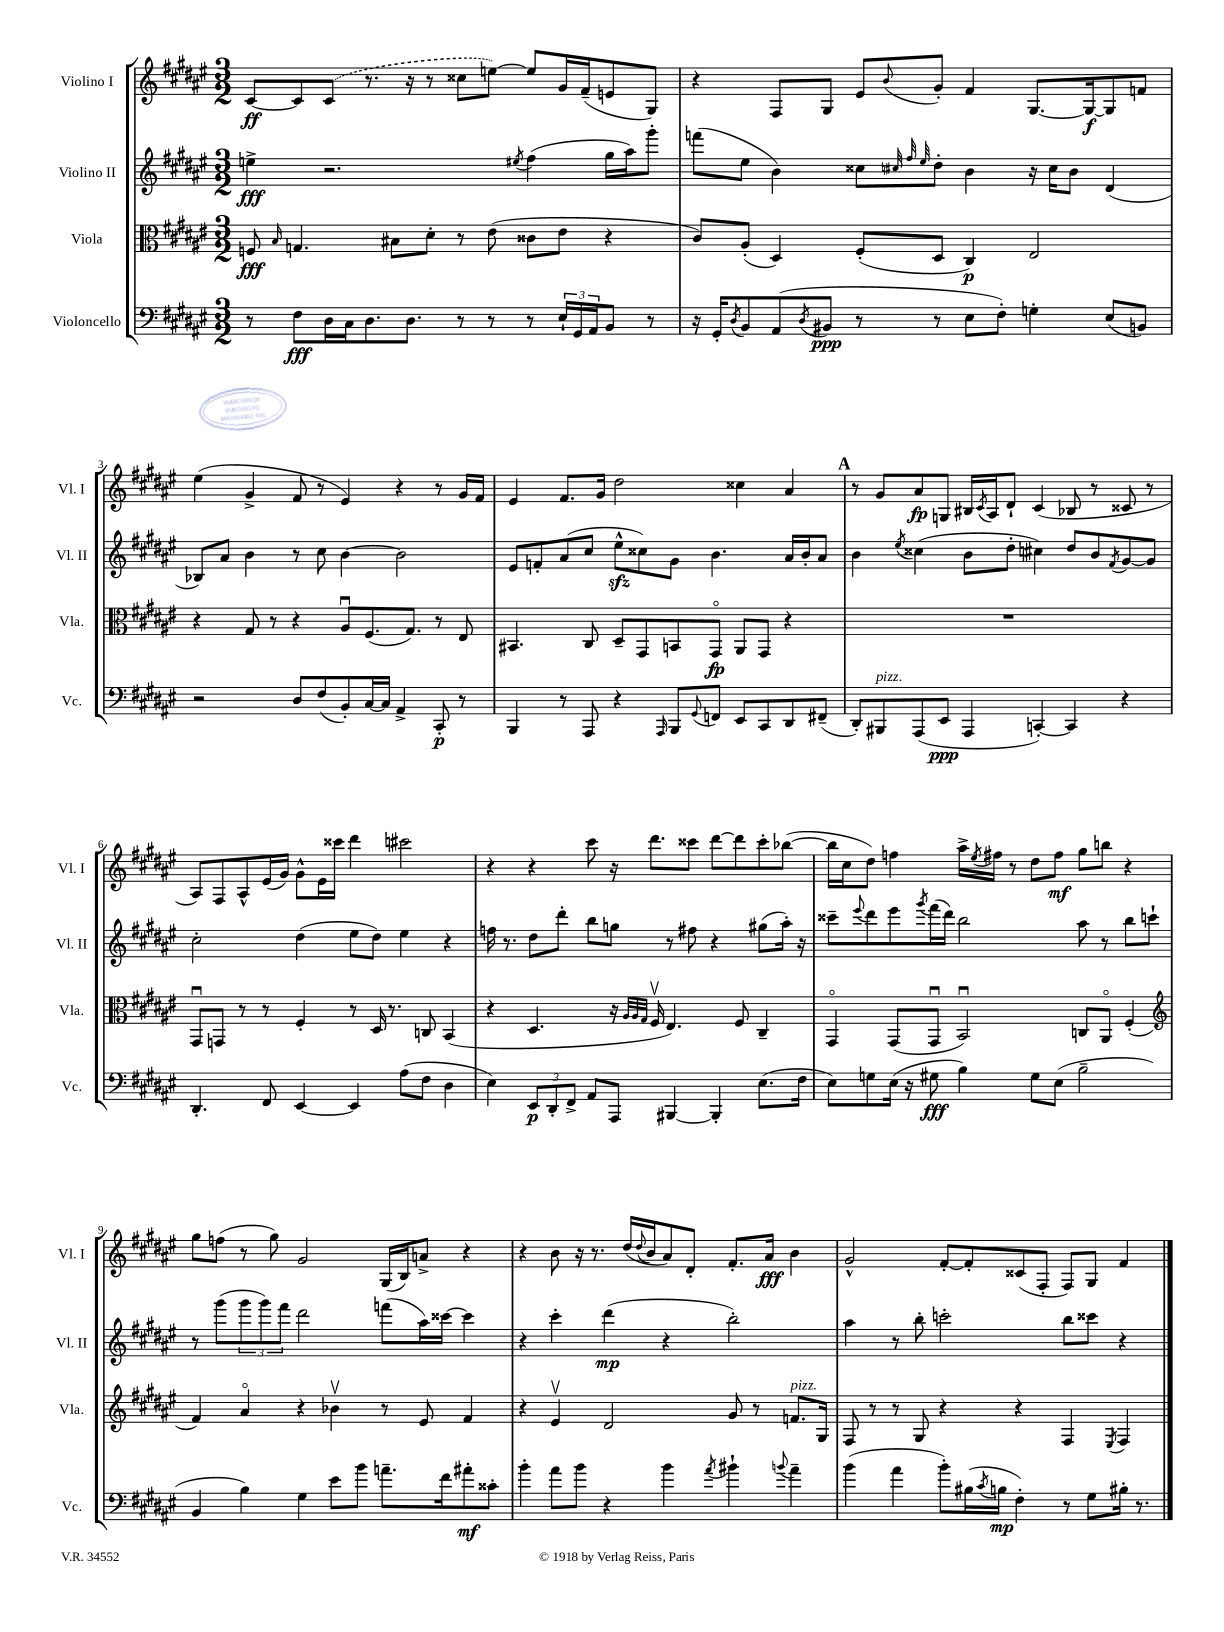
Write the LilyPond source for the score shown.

<<
\new StaffGroup <<
\new Staff = "s0" \with { instrumentName = "Violino I" shortInstrumentName = "Vl. I" } {
    \clef treble \key fis \major \numericTimeSignature \time 3/2
    cis'8~\ff cis'8 \once \slurDashed cis'8( r8. r16 r8 cisis''8 e''8~) e''8 gis'16 fis'16--( e'8 gis8) |
    r4 fis8 gis8 eis'8 \appoggiatura { b'8 } gis'8-. fis'4 gis8.~ gis16~\f gis8 f'8 |
    eis''4( gis'4-> fis'8 r8 eis'4) r4 r8 gis'16 fis'16 |
    eis'4 fis'8. gis'16 dis''2 cisis''4 ais'4 |
    \mark \markup { \bold "A" } r8 gis'8 ais'8\fp g8 bis16 \acciaccatura { cis'8 } ais16 dis'8-! cis'4( bes8 r8 cisis'8 r8 |
    ais8) fis8 ais8-^ eis'16( gis'16) gis'8-^ eis'16 cisis'''16 dis'''4 cis'''2 |
    r4 r4 cis'''8 r16 dis'''8. cisis'''8 dis'''8~ dis'''8 cisis'''8-. bes''8~( |
    bes''16 cis''16 dis''8) f''4 ais''16-> \acciaccatura { eis''8 } fis''16 r8 dis''8 fis''8\mf gis''8 b''8 r4 |
    gis''8 f''8( r8 gis''8) gis'2 gis16( b16) a'8-> r4 |
    r4 b'8 r16 r8. dis''16( \appoggiatura { dis''8 } b'16 ais'8) dis'8-. fis'8.-. ais'16\fff b'4 |
    gis'2-^ fis'8~-. fis'8-. cisis'8( fis8-. fis8) gis8 fis'4 \bar "|." |
}
\new Staff = "s1" \with { instrumentName = "Violino II" shortInstrumentName = "Vl. II" } {
    \clef treble \key fis \major \numericTimeSignature \time 3/2
    e''4->\fff r2. \acciaccatura { eis''8 } fis''4( gis''16 ais''16) gis'''8-. |
    f'''8( eis''8 b'4) cisis''8 \grace { cis''32 fis''32 eis''32 } dis''8-. b'4 r16 cis''16 b'8 dis'4( |
    bes8) ais'8 b'4 r8 cis''8 b'4~ b'2 |
    eis'8 f'8-. ais'8( cis''8 eis''8-^\sfz cisis''8) gis'8 b'4. ais'16 b'16-. ais'8 |
    \mark \markup { \bold "A" } b'4 \acciaccatura { eis''8 } cisis''4( b'8 dis''8-. cis''4) dis''8 b'8 \acciaccatura { fis'8 } gis'8~ gis'8 |
    cis''2-. dis''4( eis''8 dis''8) eis''4 r4 |
    f''16 r8. dis''8 dis'''8-. b''8 g''8 r8 fis''8 r4 gis''8( ais''16-.) r16 |
    cisis'''8-- \appoggiatura { eis'''8 } dis'''8 eis'''8 \acciaccatura { gis'''8 } fis'''16( dis'''16) b''2 ais''8 r8 b''8 c'''8-! |
    r8 gis'''8( \tuplet 3/2 { gis'''8 gis'''8) fis'''8 } dis'''2 f'''8( ais''16) cisis'''16~ cisis'''4 |
    r4 cis'''4-. dis'''4\mp( r4 b''2-.) |
    ais''4 r8 b''8-. c'''2-. b''8 cisis'''8 r4 \bar "|." |
}
\new Staff = "s2" \with { instrumentName = "Viola" shortInstrumentName = "Vla." } {
    \clef alto \key fis \major \numericTimeSignature \time 3/2
    f8\fff \grace { b16 } g4. bis8 dis'8-. r8 eis'8( cisis'8 eis'8 r4 |
    cis'8) ais8-.( dis4) fis8-.( dis8 cis4\p) eis2 |
    r4 gis8 r8 r4 ais8\downbow fis8.( gis8.) r8 eis8 |
    bis,4. cis8 dis8-- gis,8 b,8 gis,8\flageolet\fp ais,8 gis,8 r4 |
    \mark \markup { \bold "A" } R1. |
    gis,8\downbow g,8 r8 r8 fis4-. r8 dis16 r8. c8 b,4( |
    r4 dis4. r16 \grace { ais32 ais32 gis32 } fis16\upbow eis4.) fis8 cis4-- |
    gis,4\flageolet gis,8( gis,8\downbow b,2\downbow) c8 ais,8\flageolet fis4-.( |
    \clef treble fis'4) ais'4\flageolet r4 bes'4\upbow r8 eis'8 fis'4 |
    r4 eis'4\upbow dis'2 gis'8 r8 f'8.^\markup { \italic "pizz." } gis16 |
    fis8 r8 r8 gis8 r4 r4 fis4 \acciaccatura { eis8 } fis4 \bar "|." |
}
\new Staff = "s3" \with { instrumentName = "Violoncello" shortInstrumentName = "Vc." } {
    \clef bass \key fis \major \numericTimeSignature \time 3/2
    r8 fis8\fff dis16 cis16 dis8. dis8. r8 r8 r8 \tuplet 3/2 { eis16-! gis,16 ais,16 } b,8 r8 |
    r16 gis,16-. \acciaccatura { dis8 } b,8 ais,8( \acciaccatura { dis8 } bis,8\ppp r8 r8 eis8 fis8-.) g4-. eis8( b,8) |
    r2 dis8 fis8( b,8-.) cis16~ cis16 ais,4-> cis,8-.\p r8 |
    b,,4 r8 ais,,8 r4 \grace { ais,,16 } b,,8 \appoggiatura { gis,8 } f,8 eis,8 cis,8 dis,8 fis,8--( |
    \mark \markup { \bold "A" } dis,8-.) bis,,8^\markup { \italic "pizz." } ais,,8( eis,8\ppp ais,,4 c,4~-.) c,4 r4 |
    dis,4.-. fis,8 eis,4~ eis,4 ais8( fis8 dis4 |
    eis4) \tuplet 3/2 { eis,8\p dis,8-. fis,8-> } ais,8 ais,,8 bis,,4~ bis,,4-. eis8.( fis16 |
    eis8) g8 eis16( r16 gis8\fff b4) gis8 eis8( b2-- |
    b,4 b4) gis4 eis'8 b'8 a'8.-- fis'16 ais'8-.\mf cisis'8-. |
    b'4-. ais'8 b'8 r4 b'4 \acciaccatura { ais'8 } bis'4-! \appoggiatura { b'8 } ais'4-- |
    b'4( ais'4 b'8-.) bis16( \acciaccatura { cis'8 } b16\mp fis4-.) r8 gis8 bis16-. r8. \bar "|." |
}
>>
>>
